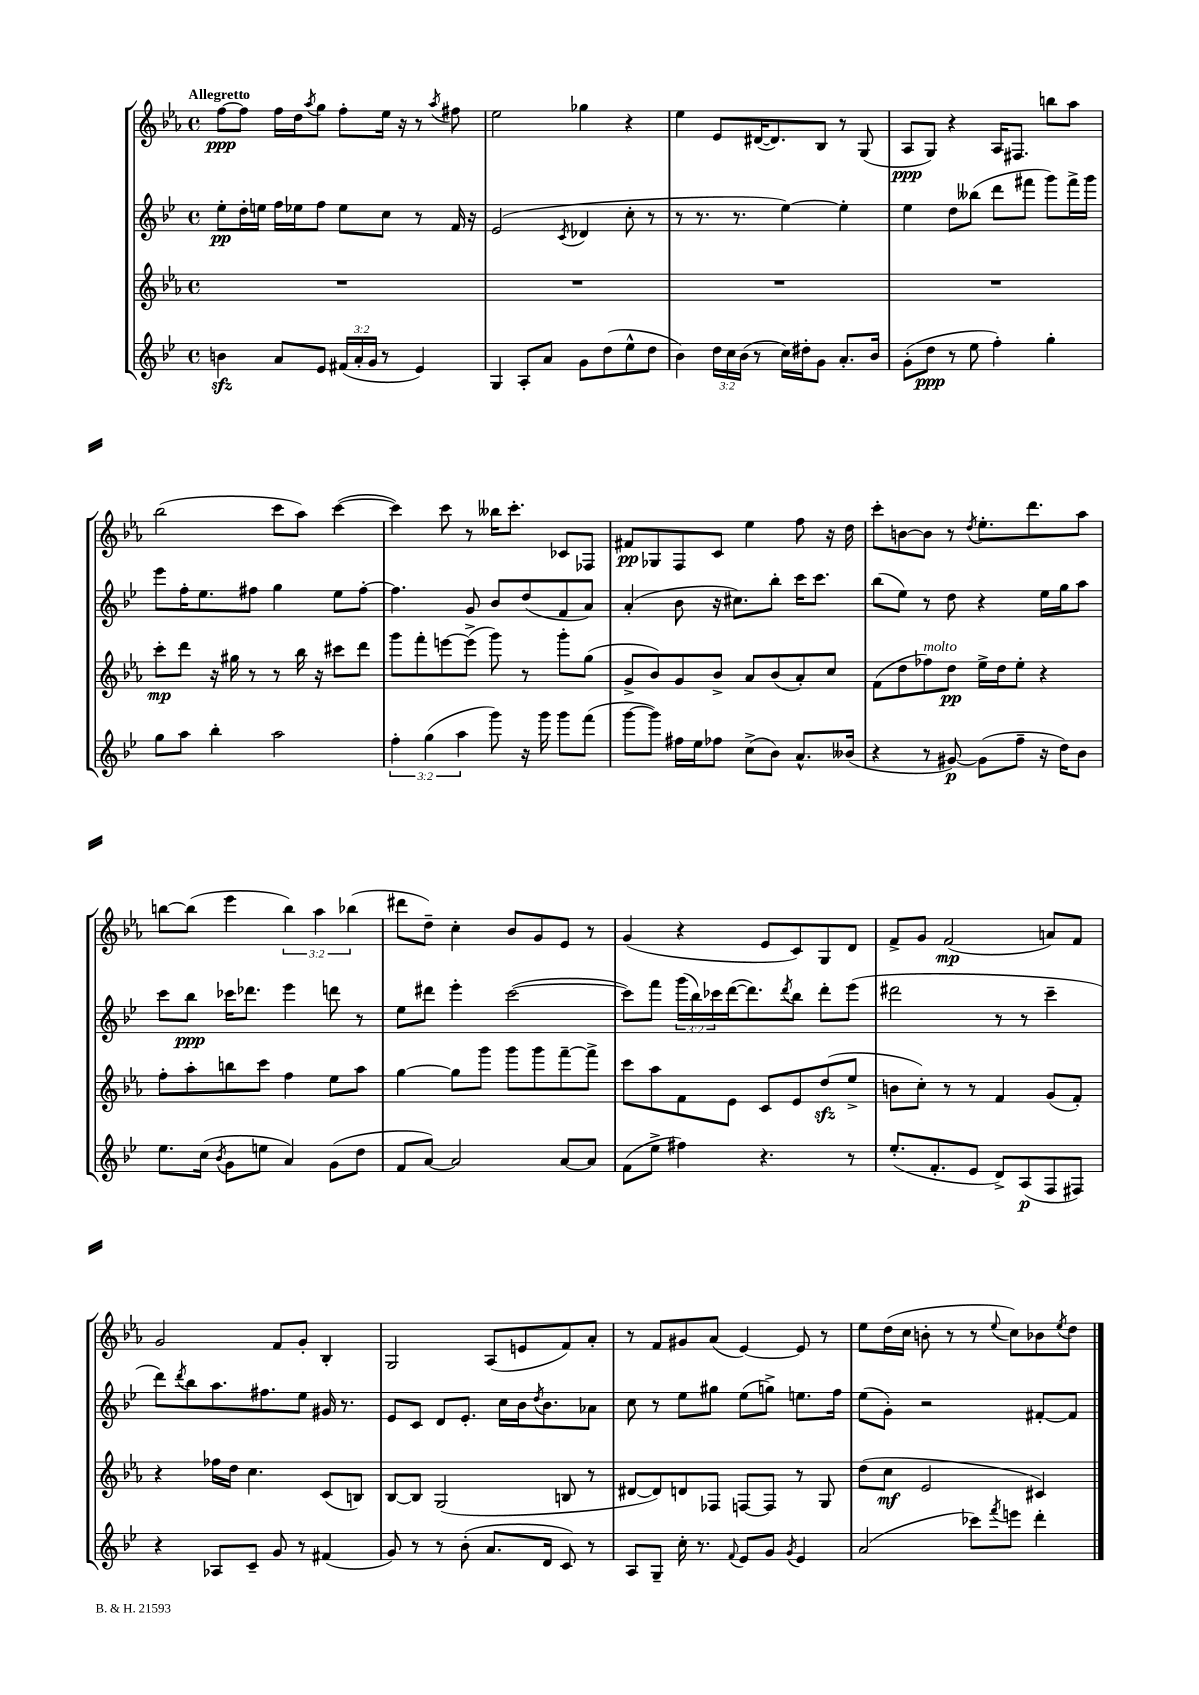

**kern	**dynam	**kern	**dynam	**kern	**dynam	**kern	**dynam
*part4	*part4	*part3	*part3	*part2	*part2	*part1	*part1
*staff4	*staff4	*staff3	*staff3	*staff2	*staff2	*staff1	*staff1
*clefG2	*	*clefG2	*	*clefG2	*	*clefG2	*
*k[b-e-]	*	*k[b-e-a-]	*	*k[b-e-]	*	*k[b-e-a-]	*
*M4/4	*	*M4/4	*	*M4/4	*	*M4/4	*
*met(c)	*	*met(c)	*	*met(c)	*	*met(c)	*
=1	=1	=1	=1	=1	=1	=1	=1
!	!	!	!	!	!	!LO:TX:a:B:t=Allegretto	!
4bnzz\	.	1r	.	8ee-'\L	pp	[8ff\L	ppp
.	.	.	.	16dd'\L	.	8ff\J]	.
.	.	.	.	16een\JJ	.	.	.
8a/L	.	.	.	16ff\LL	.	16ff\LL	.
.	.	.	.	16ee-X\J	.	16dd\J	.
.	.	.	.	.	.	8qaa-/	.
8e-/J	.	.	.	8ff\J	.	8gg\J	.
(24f#X/LL	.	.	.	8ee-\L	.	8ff'\L	.
24a'/	.	.	.	.	.	.	.
24g/JJ	.	.	.	.	.	.	.
8r	.	.	.	8cc\J	.	16ee-\Jk	.
.	.	.	.	.	.	16r	.
4e-/)	.	.	.	8r	.	8r	.
.	.	.	.	.	.	8qaa-/	.
.	.	.	.	16f/	.	8ff#X\	.
.	.	.	.	16r	.	.	.
=2	=2	=2	=2	=2	=2	=2	=2
4G/	.	1r	.	(2e-/	.	2ee-\	.
8A'/L	.	.	.	.	.	.	.
8a/J	.	.	.	.	.	.	.
.	.	.	.	8qc/	.	.	.
8g\L	.	.	.	4d-X/	.	4gg-X\	.
(8dd\	.	.	.	.	.	.	.
8ee-^^\	.	.	.	8cc'\	.	4r	.
8dd\J	.	.	.	8r	.	.	.
=3	=3	=3	=3	=3	=3	=3	=3
4b-\)	.	1r	.	8r	.	4ee-\	.
.	.	.	.	8.r	.	.	.
24dd\LL	.	.	.	.	.	8e-/L	.
24cc\	.	.	.	.	.	.	.
.	.	.	.	8.r	.	.	.
(24b-\JJ	.	.	.	.	.	.	.
8r	.	.	.	.	.	([16d#X/K	.
.	.	.	.	.	.	8.d#/])	.
16cc\LL)	.	.	.	[4ee-\)	.	.	.
16dd#X'\J	.	.	.	.	.	.	.
8g\J	.	.	.	.	.	8B-/J	.
8.a'/L	.	.	.	4ee-'\]	.	8r	.
.	.	.	.	.	.	(8G/	.
16b-/Jk	.	.	.	.	.	.	.
=4	=4	=4	=4	=4	=4	=4	=4
(8g'\L	.	1r	.	4ee-\	.	8A-/L	ppp
8dd\J	ppp	.	.	.	.	8G/J)	.
8r	.	.	.	8dd\L	.	4r	.
8ee-\	.	.	.	(8bb--X\J	.	.	.
4ff'\)	.	.	.	8ddd\L	.	16A-/KL	.
.	.	.	.	.	.	8.F#X/J	.
.	.	.	.	8fff#X\J	.	.	.
4gg'\	.	.	.	8ggg\L)	.	8bbn\L	.
.	.	.	.	16fff#^\L	.	8aa-\J	.
.	.	.	.	16ggg\JJ	.	.	.
!!LO:LB:g=z
=5	=5	=5	=5	=5	=5	=5	=5
8gg\L	.	8ccc'\L	mp	8eee-\L	.	(2bb-\	.
8aa\J	.	8ddd\J	.	16ff'\K	.	.	.
.	.	.	.	8.ee-\	.	.	.
4bb-'\	.	16r	.	.	.	.	.
.	.	16gg#X\	.	.	.	.	.
.	.	8r	.	8ff#X\J	.	.	.
2aa\	.	8r	.	4gg\	.	8ccc\L	.
.	.	16bb-\	.	.	.	8aa-\J)	.
.	.	16r	.	.	.	.	.
.	.	8ccc#X\L	.	8ee-\L	.	([4ccc\	.
.	.	8ddd\J	.	[8ff#'\J	.	.	.
=6	=6	=6	=6	=6	=6	=6	=6
6ff'\	.	8ggg\L	.	4.ff#\]	.	4ccc\])	.
.	.	8fff'\	.	.	.	.	.
(6gg\	.	.	.	.	.	.	.
.	.	[8eeen\	.	.	.	8ccc\	.
6aa\	.	.	.	.	.	.	.
.	.	(8eee^\J]	.	8g/	.	8r	.
8ggg\)	.	8ggg\)	.	8b-/L	.	16bb--X\KL	.
.	.	.	.	.	.	8.ccc'\J	.
16r	.	8r	.	(8dd/	.	.	.
16ggg\	.	.	.	.	.	.	.
8ggg\L	.	8ggg'\L	.	8f/	.	8c-X/L	.
(8fff\J	.	(8gg\J	.	8a/J)	.	8F-X/J	.
=7	=7	=7	=7	=7	=7	=7	=7
[8ggg\L	.	8g^/L	.	(4a'/	.	8f#X/L	pp
8ggg\J])	.	8b-/)	.	.	.	8G-X/	.
16ff#X\LL	.	8g/	.	8b-\	.	8F/	.
16ee-\J	.	.	.	.	.	.	.
8ff-X\J	.	8b-^/J	.	16r	.	8c/J	.
.	.	.	.	8.cc#X\L)	.	.	.
(8cc^\L	.	8a-/L	.	.	.	4ee-\	.
8b-\J)	.	(8b-/	.	8bb-'\J	.	.	.
8.a^^/L	.	8a-'/)	.	16ccc\KL	.	8ff\	.
.	.	.	.	8.ccc\J	.	.	.
.	.	8cc/J	.	.	.	16r	.
(16b--X/Jk	.	.	.	.	.	16dd\	.
=8	=8	=8	=8	=8	=8	=8	=8
4r	.	(8f\L	.	(8bb-\L	.	8ccc'\L	.
.	.	8dd\	.	8ee-\J)	.	[8bn\	.
!	!	!LO:TX:a:i:t=molto	!	!	!	!	!
8r	.	8ff-X\)	.	8r	.	8b\J]	.
[8g#X/)	p	8dd\J	pp	8dd\	.	8r	.
.	.	.	.	.	.	8qdd/	.
(8g#\L]	.	16ee-^\LL	.	4r	.	8.ee-'\L	.
.	.	16dd\J	.	.	.	.	.
8ff~\J	.	8ee-'\J	.	.	.	.	.
.	.	.	.	.	.	8.ddd\	.
16r	.	4r	.	16ee-\LL	.	.	.
16dd\KL)	.	.	.	16gg\J	.	.	.
8b-\J	.	.	.	8aa\J	.	8aa-\J	.
!!LO:LB:g=z
=9	=9	=9	=9	=9	=9	=9	=9
8.ee-\L	.	8ff'\L	.	8ccc\L	.	[8bbn\L	.
.	.	8aa-'\	.	8bb-\J	ppp	(8bb\J]	.
(16cc\Jk	.	.	.	.	.	.	.
8qb-/	.	.	.	.	.	.	.
8g\L	.	8bbn\	.	16ccc-X\KL	.	4eee-\	.
.	.	.	.	8.ddd-X\J	.	.	.
8een\J	.	8ccc\J	.	.	.	.	.
4a/)	.	4ff\	.	4eee-\	.	6bb\)	.
.	.	.	.	.	.	6aa-\	.
(8g\L	.	8ee-\L	.	8dddn\	.	.	.
.	.	.	.	.	.	(6bb-X\	.
8dd\J	.	8aa-\J	.	8r	.	.	.
=10	=10	=10	=10	=10	=10	=10	=10
8f/L	.	[4gg\	.	8ee-\L	.	8ddd#X\L	.
[8a/J)	.	.	.	8ddd#X\J	.	8dd~\J)	.
2a/]	.	8gg\L]	.	4eee-'\	.	4cc'\	.
.	.	8ggg\J	.	.	.	.	.
.	.	8ggg\L	.	([2ccc\	.	8b-/L	.
.	.	8ggg\	.	.	.	8g/	.
[8a/L	.	[8fff~\	.	.	.	8e-/J	.
8a/J]	.	8fff^\J]	.	.	.	8r	.
=11	=11	=11	=11	=11	=11	=11	=11
(8f\L	.	8ccc\L	.	8ccc\L])	.	(4g/	.
8ee-^\J	.	8aa-\	.	8fff\J	.	.	.
4ff#X\)	.	8f\	.	(24ggg\LL	.	4r	.
.	.	.	.	24bb-\)	.	.	.
.	.	.	.	24ccc-X\	.	.	.
.	.	8e-\J	.	([16ddd\J	.	.	.
.	.	.	.	8.ddd\])	.	.	.
4.r	.	8c/L	.	.	.	8e-/L	.
.	.	.	.	8qddd/	.	.	.
.	.	8e-/	.	8bb-\J	.	8c/)	.
.	.	(8ddzz/	.	8ddd'\L	.	8G/	.
8r	.	8ee-^/J	.	(8eee-\J	.	8d/J	.
=12	=12	=12	=12	=12	=12	=12	=12
(8.ee-'/L	.	8bn\L	.	2ddd#X\	.	8f^/L	.
.	.	8cc'\J)	.	.	.	8g/J	.
8.f'/	.	.	.	.	.	.	.
.	.	8r	.	.	.	(2f/	mp
8e-/J	.	8r	.	.	.	.	.
8d^/L)	.	4f/	.	8r	.	.	.
(8A/	p	.	.	8r	.	.	.
8F/	.	(8g/L	.	4ccc~\	.	8an/L)	.
8F#X/J)	.	8f'/J)	.	.	.	8f/J	.
!!LO:LB:g=z
=13	=13	=13	=13	=13	=13	=13	=13
4r	.	4r	.	8ddd\L)	.	2g/	.
.	.	.	.	8qddd/	.	.	.
.	.	.	.	8bb-\	.	.	.
8A-X/L	.	16ff-X\LL	.	8.aa\	.	.	.
.	.	16dd\JJ	.	.	.	.	.
8c~/J	.	4.cc\	.	.	.	.	.
.	.	.	.	8.ff#X\	.	.	.
8g/	.	.	.	.	.	8f/L	.
8r	.	.	.	8ee-\J	.	8g'/J	.
(4f#X/	.	(8c/L	.	16g#X/	.	4B-'/	.
.	.	.	.	8.r	.	.	.
.	.	8Bn/J)	.	.	.	.	.
=14	=14	=14	=14	=14	=14	=14	=14
8g/)	.	[8B-/L	.	8e-/L	.	2G/	.
8r	.	8B-/J]	.	8c/J	.	.	.
8r	.	(2G/	.	8d/L	.	.	.
(8b-'\	.	.	.	8.e-'/J	.	.	.
8.a/L	.	.	.	.	.	(8A-/L	.
.	.	.	.	16cc\LL	.	.	.
.	.	.	.	16b-\J	.	8en/	.
.	.	.	.	8qdd/	.	.	.
16d/Jk	.	.	.	8.b-\	.	.	.
8c/)	.	8Bn/	.	.	.	8f/)	.
8r	.	8r	.	8a-X\J	.	8a-'/J	.
=15	=15	=15	=15	=15	=15	=15	=15
8A/L	.	[8d#X/L	.	8cc\	.	8r	.
8G~/J	.	8d#/])	.	8r	.	8f/L	.
16cc'\	.	8dn/	.	8ee-\L	.	8g#X/	.
8.r	.	.	.	.	.	.	.
.	.	8F-X/J	.	8gg#X\J	.	(8a-/J	.
8qqf/	.	.	.	.	.	.	.
8e-/L	.	[8Fn/L	.	(8ee-\L	.	[4e-/)	.
8g/J	.	8F/J]	.	8ggn^\J)	.	.	.
8qg/	.	.	.	.	.	.	.
4e-/	.	8r	.	8.een\L	.	8e-/]	.
.	.	8G/	.	.	.	8r	.
.	.	.	.	16ff\Jk	.	.	.
=16	=16	=16	=16	=16	=16	=16	=16
(2a/	.	(8dd\L	.	(8ee-\L	.	8ee-\L	.
.	.	8cc\J	mf	8g'\J)	.	(16dd\L	.
.	.	.	.	.	.	16cc\JJ	.
.	.	2e-/	.	2r	.	8bn'\	.
.	.	.	.	.	.	8r	.
8ccc-X\L)	.	.	.	.	.	8r	.
8qfff/	.	.	.	.	.	8qqee-/	.
8eeen\J	.	.	.	.	.	8cc\L)	.
4ddd'\	.	4c#X/)	.	[8f#X'/L	.	8b-X\	.
.	.	.	.	.	.	8qee-/	.
.	.	.	.	8f#/J]	.	8dd\J	.
==	==	==	==	==	==	==	==
*-	*-	*-	*-	*-	*-	*-	*-
